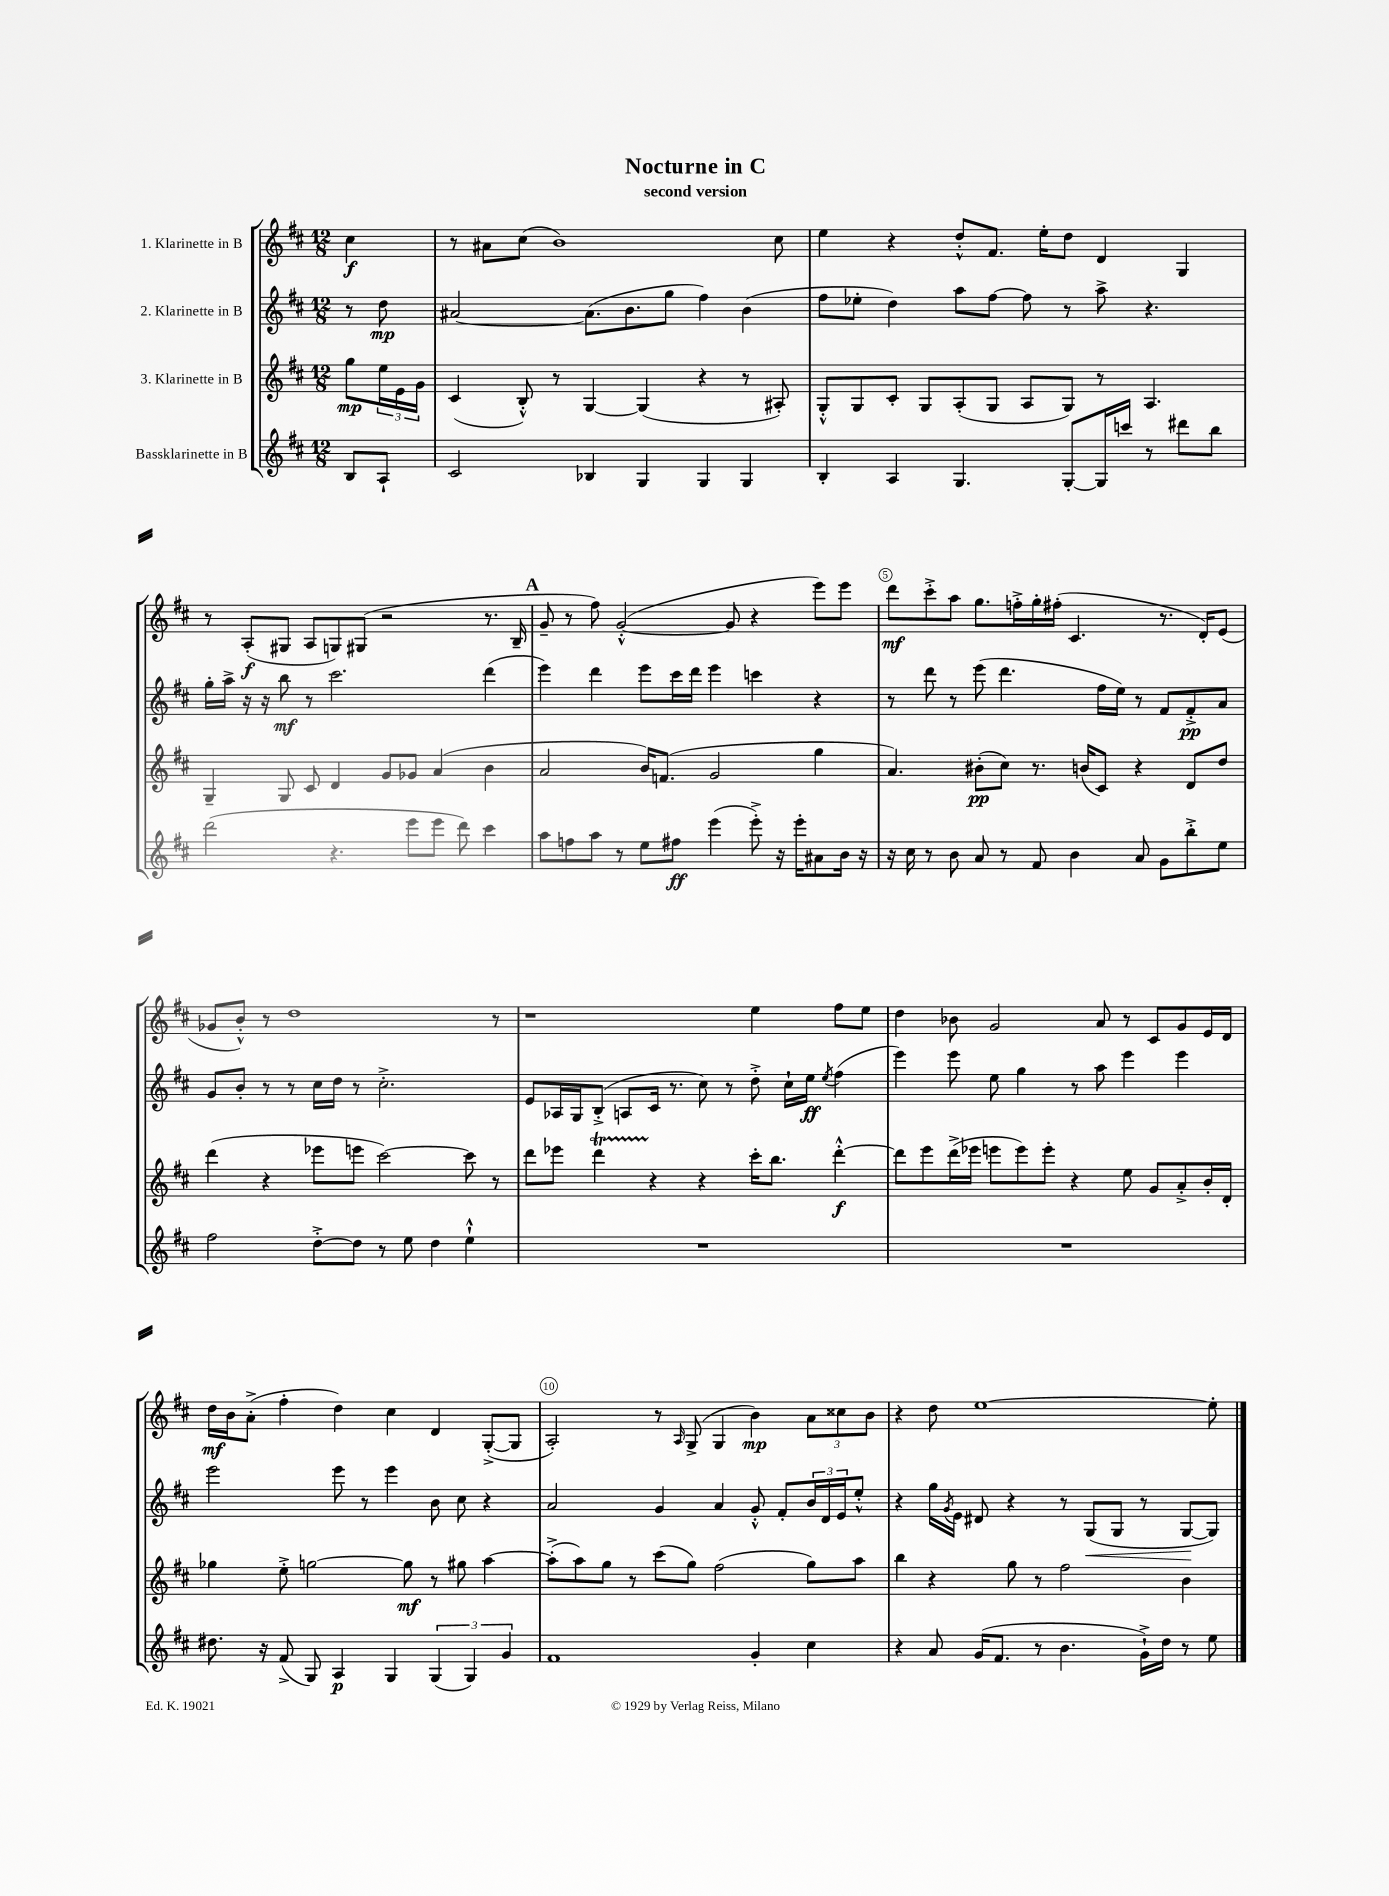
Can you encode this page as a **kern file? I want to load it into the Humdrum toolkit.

**kern	**dynam	**kern	**dynam	**kern	**dynam	**kern	**dynam
*part4	*part4	*part3	*part3	*part2	*part2	*part1	*part1
*staff4	*staff4	*staff3	*staff3	*staff2	*staff2	*staff1	*staff1
*I"Bassklarinette in B	*	*I"3. Klarinette in B	*	*I"2. Klarinette in B	*	*I"1. Klarinette in B	*
*clefG2	*	*clefG2	*	*clefG2	*	*clefG2	*
*k[f#c#]	*	*k[f#c#]	*	*k[f#c#]	*	*k[f#c#]	*
*M12/8	*	*M12/8	*	*M12/8	*	*M12/8	*
=	=	=	=	=	=	=	=
8B/L	.	8gg\L	mp	8r	.	4cc#\	f
8A`/J	.	24ee\L	.	8dd\	mp	.	.
.	.	24e\	.	.	.	.	.
.	.	24g\JJ	.	.	.	.	.
=1	=1	=1	=1	=1	=1	=1	=1
2c#/	.	(4c#/	.	[2a#X/	.	8r	.
.	.	.	.	.	.	8a#X\L	.
.	.	8B'^^/)	.	.	.	(8cc#\J	.
.	.	8r	.	.	.	1b)	.
4B-X/	.	[4G/	.	(8.a#\L]	.	.	.
.	.	.	.	8.b\	.	.	.
4G/	.	(4G/]	.	.	.	.	.
.	.	.	.	8gg\J	.	.	.
4G/	.	4r	.	4ff#\)	.	.	.
4G/	.	8r	.	(4b\	.	.	.
.	.	8A#X'/)	.	.	.	8cc#\	.
=2	=2	=2	=2	=2	=2	=2	=2
4B'/	.	8G'^^/L	.	8ff#\L	.	4ee\	.
.	.	8G/	.	8ee-X'\J	.	.	.
4A/	.	8c#'/J	.	4dd\)	.	4r	.
.	.	8G/L	.	.	.	.	.
4.G/	.	(8A'/	.	8aa\L	.	8dd'^^/L	.
.	.	8G/J	.	[8ff#\J	.	8.f#/J	.
.	.	8A/L	.	8ff#\]	.	.	.
.	.	.	.	.	.	16ee'\KL	.
[8G'/L	.	8G/J)	.	8r	.	8dd\J	.
16G/L]	.	8r	.	8aa^\	.	4d/	.
16cccn/JJ	.	.	.	.	.	.	.
8r	.	4.A/	.	4.r	.	.	.
8ddd#X\L	.	.	.	.	.	4G/	.
8bb\J	.	.	.	.	.	.	.
!!LO:LB:g=z
=3	=3	=3	=3	=3	=3	=3	=3
(2ddd\	.	4G~/	.	16gg'\LL	.	8r	.
.	.	.	.	16aa^\JJ	.	.	.
.	.	.	.	16r	.	(8A'/L	f
.	.	.	.	16r	.	.	.
.	.	8G/	.	8bb\	mf	8G#X/J	.
.	.	8c#/	.	8r	.	8A/L	.
4.r	.	4d/	.	2.ccc#\	.	8Gn/)	.
.	.	.	.	.	.	(8G#X/J	.
.	.	8g/L	.	.	.	2r	.
8eee\L	.	8g-X/J	.	.	.	.	.
8eee\J	.	(4a/	.	.	.	.	.
8ddd\)	.	.	.	.	.	.	.
4ccc#\	.	4b\	.	(4ddd\	.	8.r	.
.	.	.	.	.	.	16B~/	.
!!LO:REH:place=s1:t=A
=4	=4	=4	=4	=4	=4	=4	=4
8aa\L	.	2a/	.	4eee\)	.	8g~/	.
8ffn\	.	.	.	.	.	8r	.
8aa\J	.	.	.	4ddd\	.	8ff#\)	.
8r	.	.	.	.	.	([2g'^^/	.
8ee\L	.	16b/KL)	.	8eee\L	.	.	.
.	.	(8.fn/J	.	.	.	.	.
8ff#X\J	ff	.	.	16ccc#\L	.	.	.
.	.	.	.	16ddd\JJ	.	.	.
(4eee\	.	2g/	.	4eee\	.	.	.
.	.	.	.	.	.	8g/]	.
8eee'^\)	.	.	.	4cccn\	.	4r	.
16r	.	.	.	.	.	.	.
16eee'\KL	.	.	.	.	.	.	.
8a#X\	.	4gg\	.	4r	.	8eee\L)	.
16b\Jk	.	.	.	.	.	8eee\J	.
16r	.	.	.	.	.	.	.
=5	=5	=5	=5	=5	=5	=5	=5
16r	.	4.a/)	.	8r	.	8ddd\L	mf
16cc#\	.	.	.	.	.	.	.
8r	.	.	.	8ddd\	.	8ccc#'^\	.
8b\	.	.	.	8r	.	8aa\J	.
8a/	.	(8b#X'\L	pp	(8eee\	.	8.gg\L	.
8r	.	8cc#\J)	.	4.ddd\	.	.	.
.	.	.	.	.	.	16ffn'^\L	.
8f#/	.	8.r	.	.	.	16gg'\	.
.	.	.	.	.	.	(16ff#X'\JJ	.
4b\	.	.	.	.	.	4.c#/	.
.	.	(16bn/KL	.	.	.	.	.
.	.	8c#/J)	.	16ff#\LL	.	.	.
.	.	.	.	16ee\JJ)	.	.	.
8a/	.	4r	.	8r	.	.	.
8g\L	.	.	.	8f#/L	.	8.r	.
8bb'^\	.	8d/L	.	8f#'^/	pp	.	.
.	.	.	.	.	.	16d'/KL)	.
8ee\J	.	8dd/J	.	8a/J	.	(8e/J	.
!!LO:LB:g=z
=6	=6	=6	=6	=6	=6	=6	=6
2ff#\	.	(4ddd\	.	8g/L	.	8g-X/L	.
.	.	.	.	8b'/J	.	8b'^^/J)	.
.	.	4r	.	8r	.	8r	.
.	.	.	.	8r	.	1dd	.
[8dd'^\L	.	8eee-X\L	.	16cc#\LL	.	.	.
.	.	.	.	16dd\JJ	.	.	.
8dd\J]	.	8eeen\J	.	8r	.	.	.
8r	.	[2ccc#\)	.	2.cc#'^\	.	.	.
8ee\	.	.	.	.	.	.	.
4dd\	.	.	.	.	.	.	.
4ee`^^\	.	8ccc#\]	.	.	.	.	.
.	.	8r	.	.	.	8r	.
=7	=7	=7	=7	=7	=7	=7	=7
1.r	.	8ddd\L	.	8e/L	.	1r	.
.	.	8eee-X\J	.	16A-X/L	.	.	.
.	.	.	.	16G/J	.	.	.
.	.	4dddT\	.	(8B'^/J	.	.	.
.	.	.	.	8An/L	.	.	.
.	.	4r	.	16c#/Jk	.	.	.
.	.	.	.	8.r	.	.	.
.	.	4r	.	8cc#\)	.	.	.
.	.	.	.	8r	.	.	.
.	.	16ccc#'\KL	.	8dd'^\	.	4ee\	.
.	.	8.bb\J	.	.	.	.	.
.	.	.	.	16cc#`\LL	.	.	.
.	.	.	.	16ee\JJ	ff	.	.
.	.	.	.	8qee/	.	.	.
.	.	[4ddd'^^\	f	(4ff#\	.	8ff#\L	.
.	.	.	.	.	.	8ee\J	.
=8	=8	=8	=8	=8	=8	=8	=8
1.r	.	8ddd\L]	.	4eee\)	.	4dd\	.
.	.	8eee\	.	.	.	.	.
.	.	(16ddd^\L	.	8eee\	.	8b-X\	.
.	.	16eee-X\JJ	.	.	.	.	.
.	.	8eeen\L	.	8ee\	.	2g/	.
.	.	8eee\)	.	4gg\	.	.	.
.	.	8eee'\J	.	.	.	.	.
.	.	4r	.	8r	.	.	.
.	.	.	.	8aa\	.	8a/	.
.	.	8ee\	.	4eee\	.	8r	.
.	.	8g/L	.	.	.	8c#/L	.
.	.	8a'^/	.	4eee\	.	8g/	.
.	.	16b'/L	.	.	.	16e/L	.
.	.	16d'/JJ	.	.	.	16d/JJ	.
!!LO:LB:g=z
=9	=9	=9	=9	=9	=9	=9	=9
8.dd#X\	.	4gg-X\	.	2eee\	.	16dd\LL	mf
.	.	.	.	.	.	16b\J	.
.	.	.	.	.	.	(8a'^\J	.
16r	.	.	.	.	.	.	.
(8f#^/	.	8ee'^\	.	.	.	4ff#'\	.
8G/)	.	[2ggn\	.	.	.	.	.
4A/	p	.	.	8eee\	.	4dd\)	.
.	.	.	.	8r	.	.	.
4G/	.	.	.	4eee\	.	4cc#\	.
.	.	8gg\]	mf	.	.	.	.
(6G/	.	8r	.	8b\	.	4d/	.
.	.	8gg#X\	.	8cc#\	.	.	.
6G/)	.	.	.	.	.	.	.
.	.	[4aa\	.	4r	.	([8G'^/L	.
6g/	.	.	.	.	.	.	.
.	.	.	.	.	.	8G/J]	.
=10	=10	=10	=10	=10	=10	=10	=10
1f#	.	(8aa'^\L]	.	2a/	.	2A'/)	.
.	.	8aa\)	.	.	.	.	.
.	.	8gg\J	.	.	.	.	.
.	.	8r	.	.	.	.	.
.	.	(8ccc#\L	.	4g/	.	8r	.
.	.	.	.	.	.	16qqA/	.
.	.	8gg\J)	.	.	.	(8G^/	.
.	.	(2ff#\	.	4a/	.	4G/	.
4g'/	.	.	.	8g'^^/	.	4b\)	mp
.	.	.	.	8f#'/L	.	.	.
4cc#\	.	8gg\L)	.	24b/L	.	12a\L	.
.	.	.	.	24d/	.	.	.
.	.	.	.	24e/J	.	12cc##X\	.
.	.	8aa\J	.	8ee'^^/J	.	.	.
.	.	.	.	.	.	12b\J	.
=11	=11	=11	=11	=11	=11	=11	=11
4r	.	4bb\	.	4r	.	4r	.
8a/	.	4r	.	16gg\LL	.	8dd\	.
.	.	.	.	8qg/	.	.	.
.	.	.	.	16e\JJ	.	.	.
(16g/KL	.	.	.	8d#X/	.	[1ee	.
8.f#/J	.	.	.	.	.	.	.
.	.	8gg\	.	4r	.	.	.
8r	.	8r	.	.	.	.	.
4.b\	.	2ff#\	.	8r	.	.	.
!	!	!	!	!	!LO:HP:b	!	!
.	.	.	.	(8G/L	<	.	.
.	.	.	.	8G/J	.	.	.
16g`^\LL)	.	.	.	8r	.	.	.
16dd\JJ	.	.	.	.	.	.	.
8r	.	4b\	.	[8G/L	.	.	.
8ee\	.	.	.	8G/J])	[	8ee'\]	.
==	==	==	==	==	==	==	==
*-	*-	*-	*-	*-	*-	*-	*-
